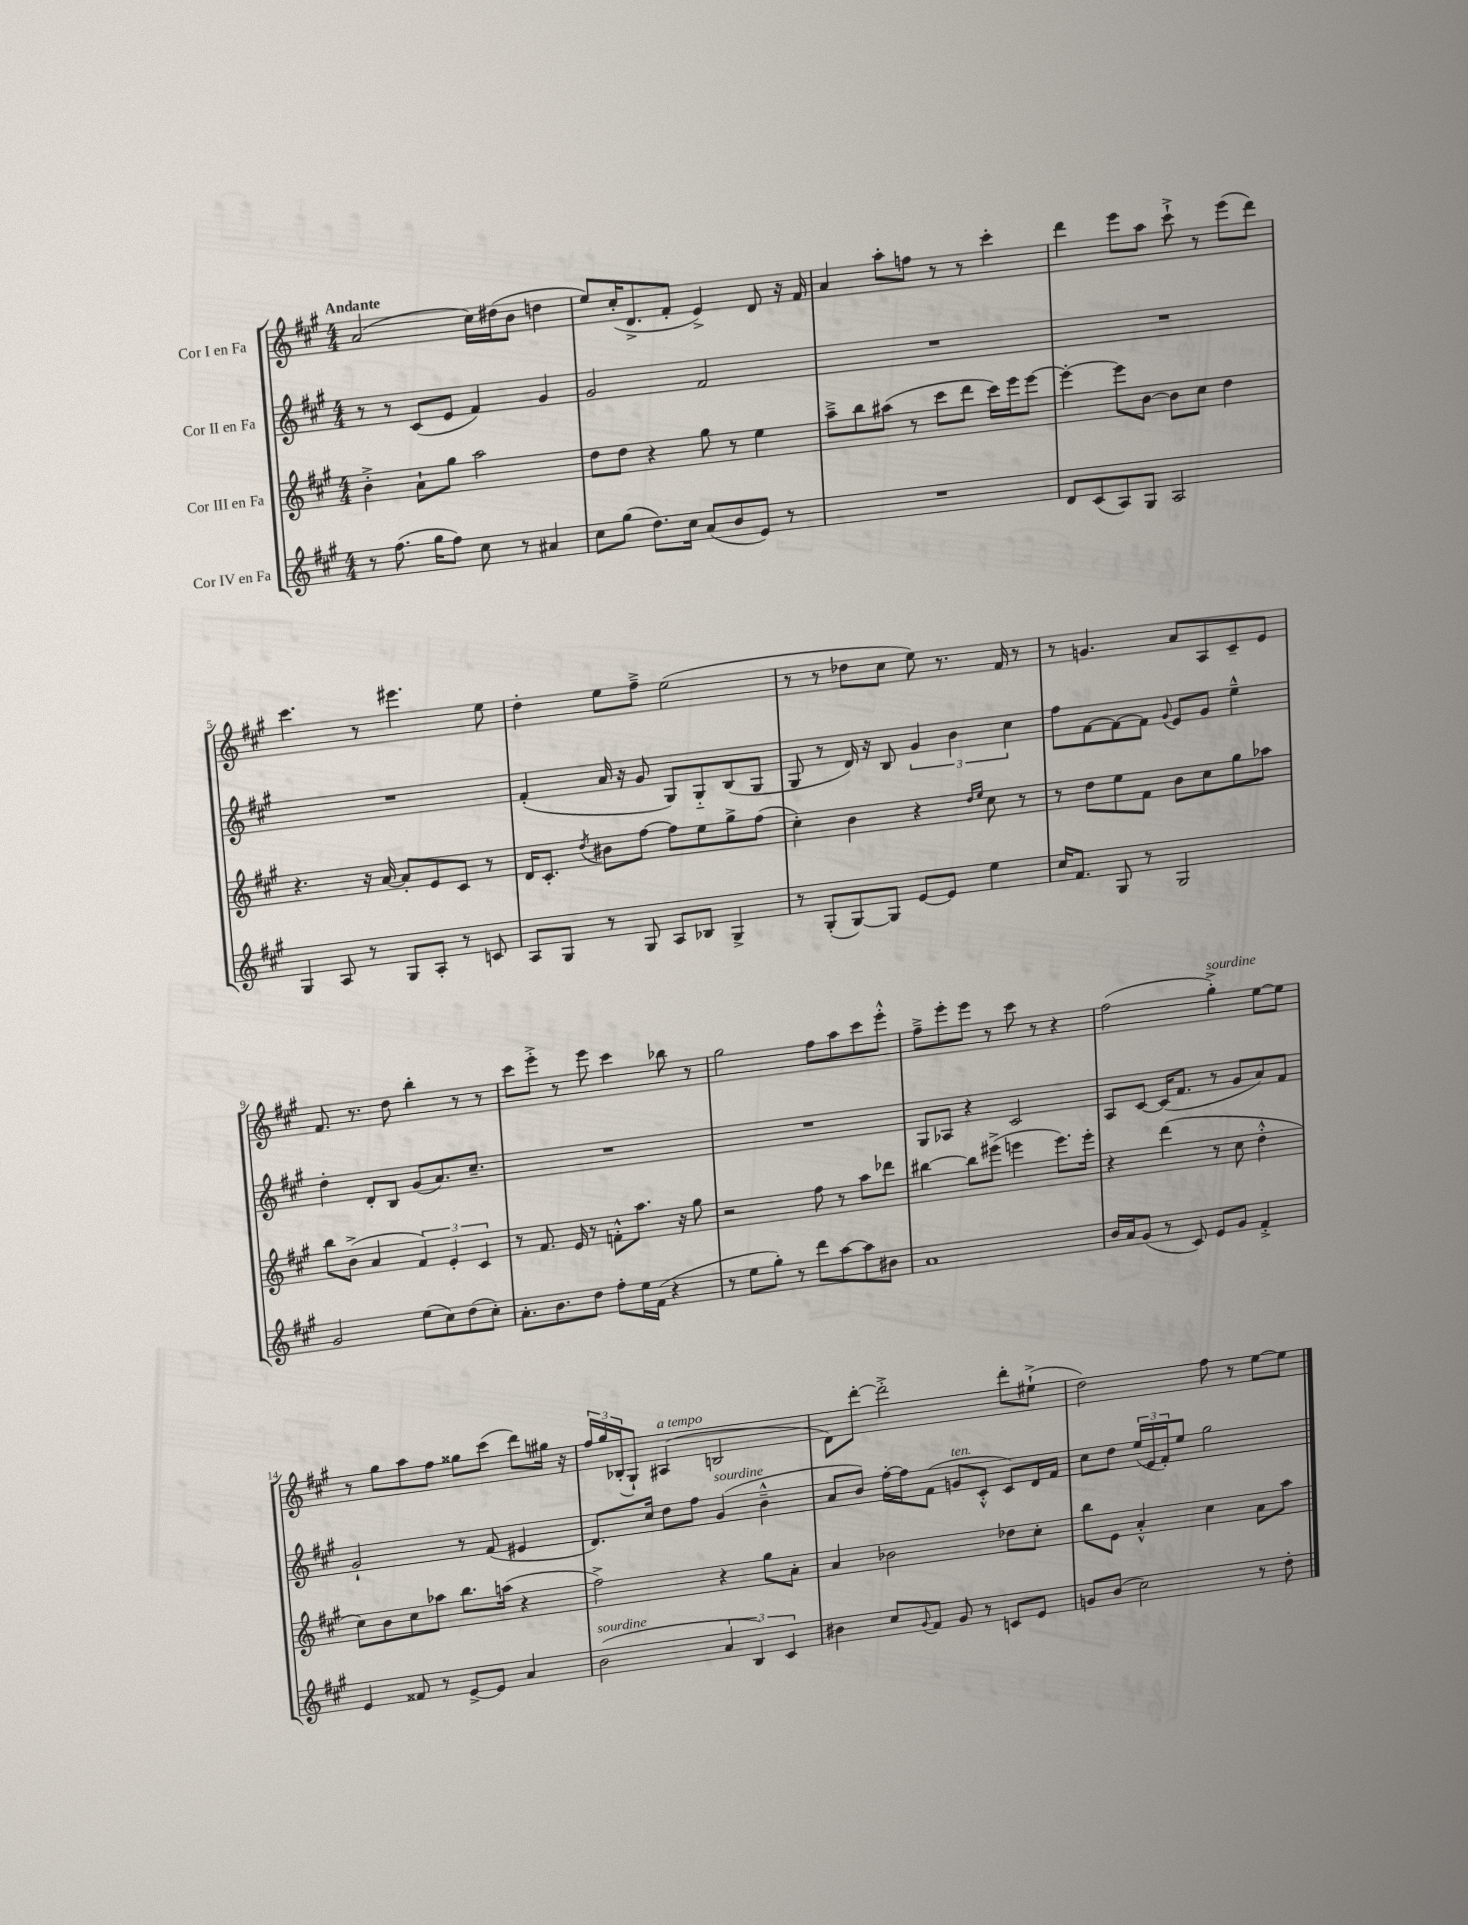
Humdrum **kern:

**kern	**kern	**kern	**kern
*part4	*part3	*part2	*part1
*staff4	*staff3	*staff2	*staff1
*I"Cor IV en Fa	*I"Cor III en Fa	*I"Cor II en Fa	*I"Cor I en Fa
*clefG2	*clefG2	*clefG2	*clefG2
*k[f#c#g#]	*k[f#c#g#]	*k[f#c#g#]	*k[f#c#g#]
*M4/4	*M4/4	*M4/4	*M4/4
=1	=1	=1	=1
!	!	!	!LO:TX:a:B:t=Andante
8r	4b'^\	8r	(2a/
(8.ff#\	.	8r	.
.	8a`\L	(8c#/L	.
16gg#\KL	.	.	.
8ff#\J)	8gg#\J	8e/J	.
8cc#\	2aa\	4f#/)	16cc#\LL)
.	.	.	(16dd#X\J
8r	.	.	8b\J
4a#X/	.	4g#/	4ddn\
=2	=2	=2	=2
8cc#\L	8dd\L	2g#/	8ee/L)
(8gg#\J	8dd\J	.	(16cc#'/K
.	.	.	8.d^/
8.dd\L)	4r	.	.
.	.	.	8f#'/J
16cc#\Jk	.	.	.
(8a/L	8gg#\	2f#/	4e^/)
8b/	8r	.	.
8e/J)	4ee\	.	8d/
8r	.	.	16r
.	.	.	16f#/
=3	=3	=3	=3
1r	8aa~^\L	1r	4a/
.	8bb\	.	.
.	(8aa#X\J	.	8aa'\L
.	8r	.	8ffn\J
.	8ccc#\L	.	8r
.	8ddd\J	.	8r
.	16ccc#\LL)	.	4ccc#'\
.	16eee\J	.	.
.	[8eee\J	.	.
=4	=4	=4	=4
8d/L	4eee'\_	1r	4ddd\
(8c#/	.	.	.
8A/)	8eee\L]	.	8eee\L
8G#/J	[8b\J	.	8aa\J
2A/	8b\L]	.	8ccc#`^\
.	8cc#\J	.	8r
.	4dd\	.	(8eee\L
.	.	.	8ddd\J)
!!LO:LB:g=z
=5	=5	=5	=5
4G#/	4.r	1r	4.ccc#\
8A/	.	.	.
8r	16r	.	8r
.	[16a/	.	.
8G#/L	8a'/L]	.	4.eee#X\
8A'/J	8e/	.	.
8r	8c#/J	.	.
8cn/	8r	.	8ee\
=6	=6	=6	=6
8A/L	16d/KL	(4f#'/	4dd'\
.	8.c#'/J	.	.
8G#/J	.	.	.
.	8qdd/	.	.
8r	8b#X\L	16a/	8ee\L
.	.	16r	.
8G#/	[8ff#\J	8g#/	8ff#~^\J
8A/L	8ff#\L]	8G#/L)	(2ee\
8B-X/J	8ee\	8G#/	.
4G#^/	8gg#^\	(8B/	.
.	(8ff#\J	8G#/J	.
=7	=7	=7	=7
8r	4cc#'\)	8G#/	8r
(8G#'/L	.	8r	8r
[8G#/)	4b\	16d/)	8dd-X\L
.	.	16r	.
8G#/J]	.	8B/	8cc#\J
[8e/L	4r	6g#/	8ee\)
8e/J]	.	.	8.r
.	.	6b\	.
.	16qqdd/LL	.	.
.	16qqee/JJ	.	.
4ee\	8cc#\	.	.
.	.	.	16f#/
.	.	6cc#\	.
.	8r	.	8r
=8	=8	=8	=8
16cc#/KL	8r	8ff#\L	8r
8.f#/J	.	.	.
.	8dd\L	[8f#\	4.gn/
8G#/	8ee\	8f#\_	.
8r	8f#\J	8f#\J]	.
.	.	8qqg#/	.
2G#/	8b\L	8e/L	8a/L
.	8cc#\	8g#/J	8A/
.	8gg#\	4ee~^^\	8c#~/
.	8aa-X\J	.	8e/J
!!LO:LB:g=z
=9	=9	=9	=9
2g#/	8bb\L	4dd'\	8.f#/
.	(8b^\J	.	.
.	.	.	8.r
.	4a/	8d'/L	.
.	.	8B/J	8dd\
(8ee\L	6f#/)	(8g#/L	4bb'\
8cc#\)	.	8.a/)	.
.	6e'/	.	.
(8dd\	.	.	8r
.	.	8.cc#~/J	.
.	6c#/	.	.
8cc#'\J)	.	.	8r
=10	=10	=10	=10
8.a'\L	8r	1r	8ccc#\L
.	8.f#/	.	8eee'^\J
8.b\	.	.	.
.	.	.	8r
.	16e/	.	.
8dd\J	8r	.	8eee\
8ff#'\L	8fn'^^\L	.	4ccc#\
16ee\L	8.aa\J	.	.
(16f#\JJ	.	.	.
4r	.	.	8bb-X\
.	16r	.	.
.	8gg#\	.	8r
=11	=11	=11	=11
8r	2r	1r	2gg#\
8ee\L	.	.	.
8gg#'\J)	.	.	.
8r	.	.	.
8ddd\L	8ff#\	.	8ff#\L
[8aa\	8r	.	8aa\
8aa\]	8aa\L	.	8ccc#\
8b#X\J	8ddd-X\J	.	8eee'^^\J
=12	=12	=12	=12
1a	[4bb#X\	8G#/L	8ff#~^\L
.	.	8A-X/J	8eee'\
.	8bb#\L]	4r	8eee\J
.	(8eee#X^\J	.	8r
.	4eeen\	2c#/	8ccc#\
.	.	.	8r
.	8.eee\L)	.	4r
.	16eee'\Jk	.	.
=13	=13	=13	=13
16b/LL	4r	8A/L	(2ff#\
16a/J	.	.	.
(8g#/J	.	[8c#/J	.
8r	(4ddd\	(16c#/KL]	.
.	.	8.f#/J	.
8c#/)	.	.	.
!	!	!	!LO:TX:a:i:t=sourdine
8e/L	8r	8r	4gg#'^\)
8g#/J	8cc#\	8g#/L	.
4f#'^/	4dd'^^\	8a/)	[8ee\L
.	.	8f#/J	8ee\J]
!!LO:LB:g=z
=14	=14	=14	=14
4e/	8cc#\L)	2g#`/	8r
.	8b\	.	8gg#\L
8f##X/	8cc#\	.	8aa\
8r	8aa-X\J	.	8ff#\J
[8e^/L	8.bb\L	8r	8gg##X\L
8e/J]	.	(8f#/	(8ccc#\J
.	(16aan\Jk	.	.
4a/	4r	4e#X/	8ddd\L)
.	.	.	16gg#X\Jk
.	.	.	16r
=15	=15	=15	=15
!LO:TX:a:i:t=sourdine	!	!	!
(2b\	2ff#^\)	8.d/L)	24ff#/LL
.	.	.	24gg#/
.	.	.	(24B-X'/J
.	.	.	8G#`/J)
.	.	16cc#/Jk	.
!	!	!	!LO:TX:a:i:t=a tempo
.	.	8dd\L	(4A#X/
.	.	8ff#\J	.
!	!	!LO:TX:a:i:t=sourdine	!
6a/	4r	(4g#/	2Bn/
6B/)	.	.	.
.	8gg#\L	4b~^^\	.
6c#/	.	.	.
.	8a'\J	.	.
=16	=16	=16	=16
4b#X\	4a/	8a/L	8d\L)
.	.	8b/J)	[8ddd'\J
8cc#/L	2b-X\	[16ff#'\LL	2ddd'^\]
.	.	16ff#\J]	.
8qqg#/	.	.	.
8f#/J	.	(8f#\J	.
!	!	!LO:TX:a:i:t=ten.	!
8g#/	.	8gn/L	.
8r	.	8c#'^^/J	.
8cn/L	8dd-X\L	8c#/L)	8ddd'\L
8e/J	8cc#'\J	16d/L	(8ee#X`^\J
.	.	16f#/JJ	.
=17	=17	=17	=17
8gn/L	8bb\L	8cc#\L	2dd\)
(8b/J	8e\J	8dd\J	.
2cc#\)	4a'^^/	(24ee/LL	.
.	.	24e/	.
.	.	24f#'/J)	.
.	.	8ee/J	.
.	4cc#\	2gg#\	8ff#\
.	.	.	8r
8r	8a\L	.	[8ee\L
8dd'\	8aa\J	.	8ee\J]
==	==	==	==
*-	*-	*-	*-
